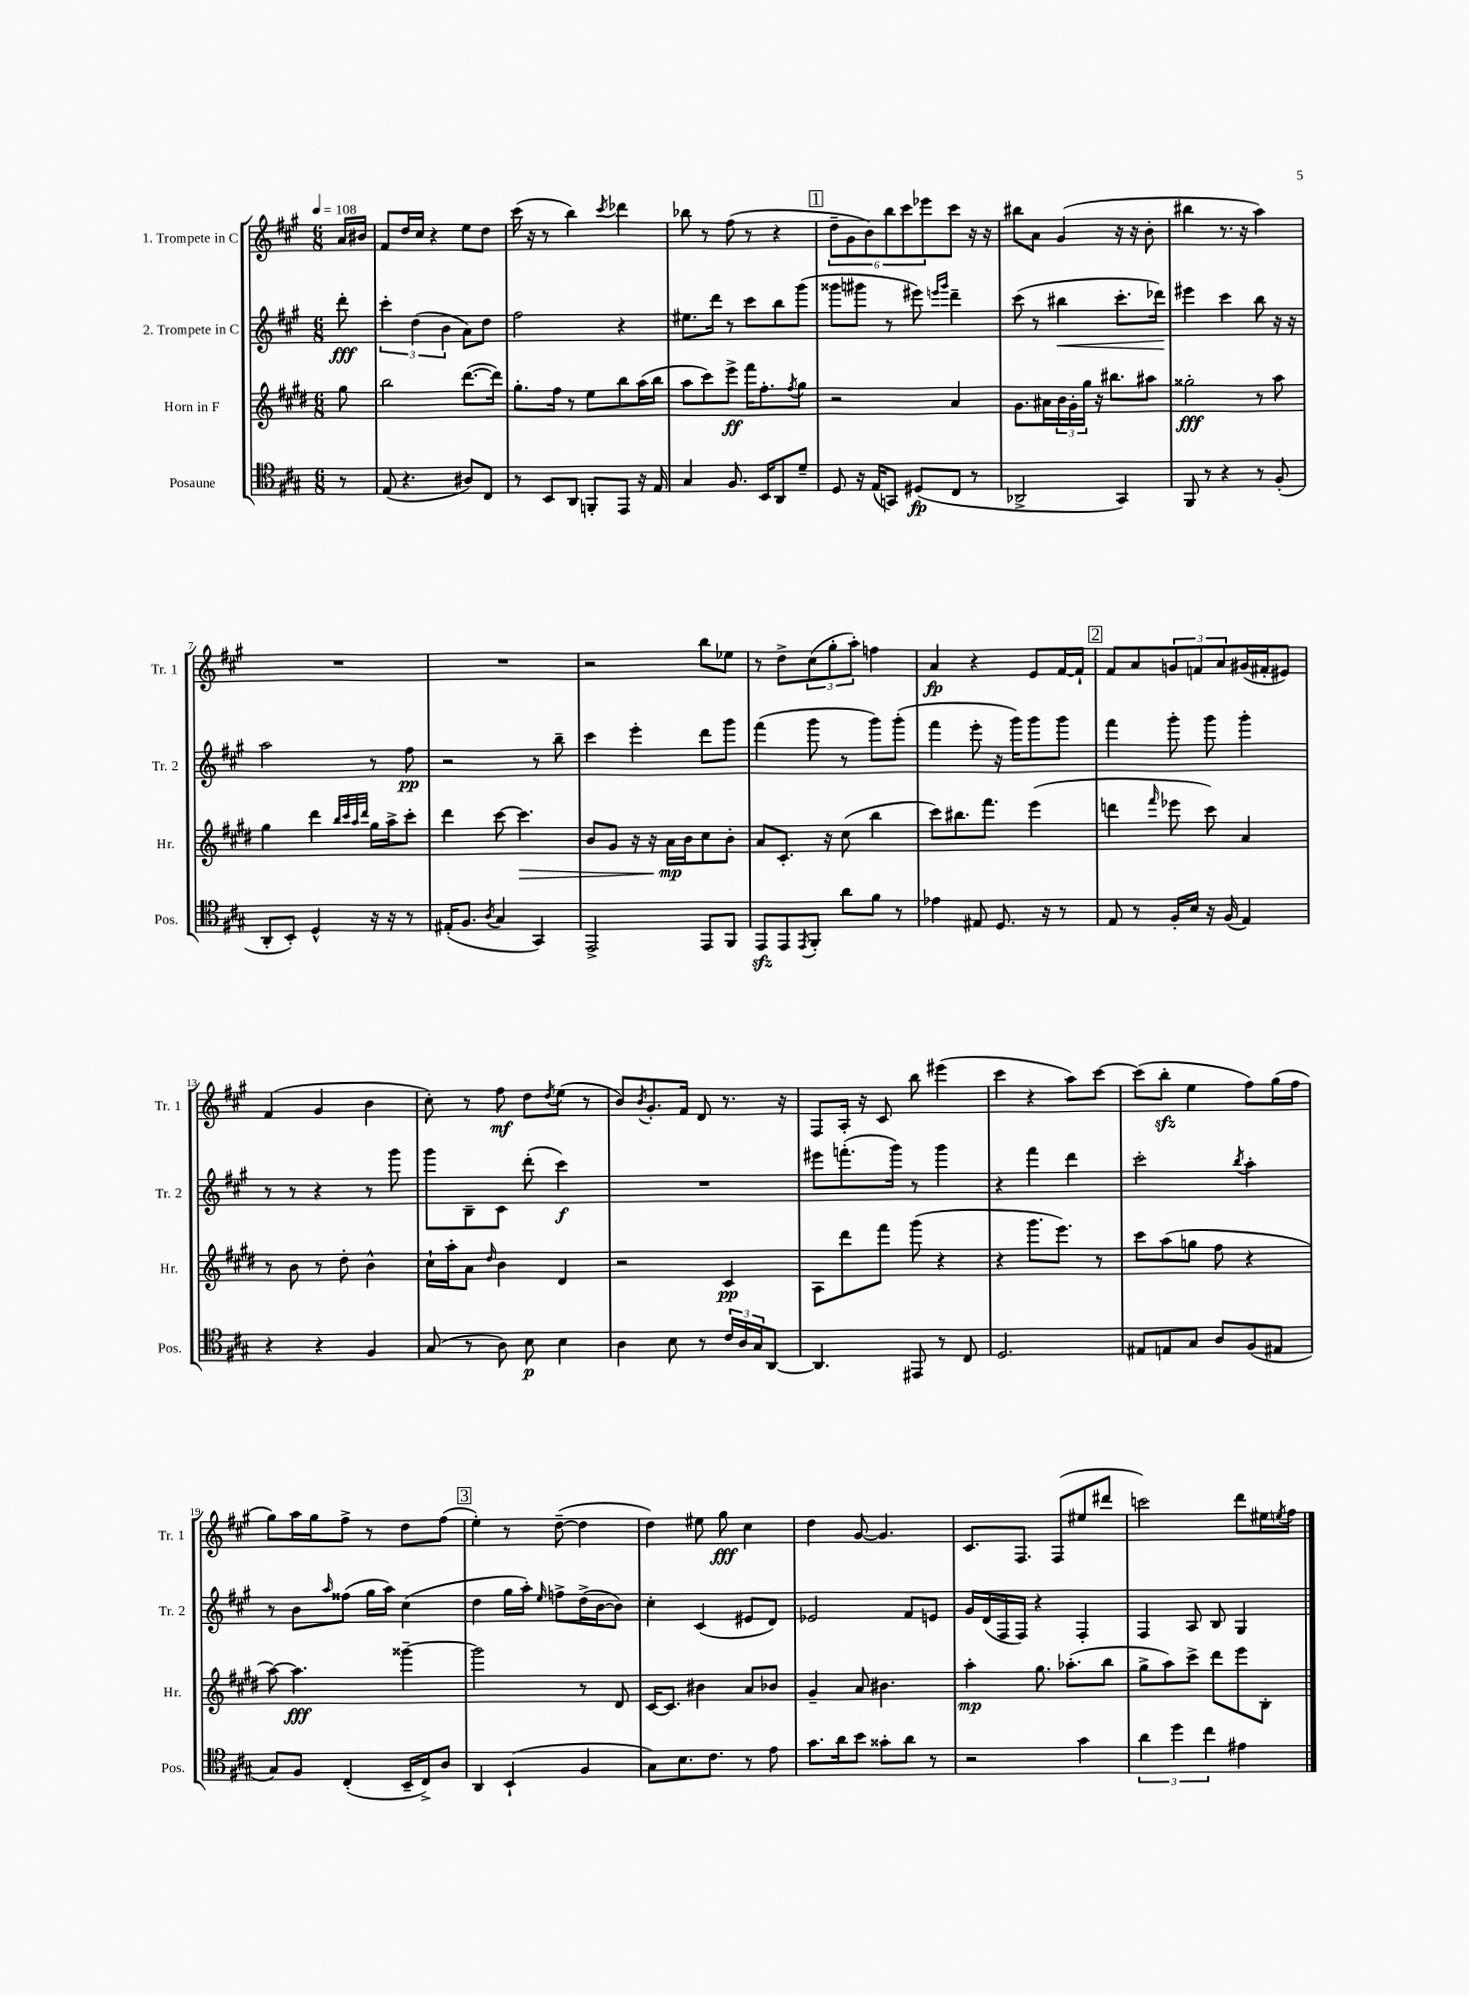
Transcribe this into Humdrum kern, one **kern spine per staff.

**kern	**dynam	**kern	**dynam	**kern	**dynam	**kern	**dynam
*part4	*part4	*part3	*part3	*part2	*part2	*part1	*part1
*staff4	*staff4	*staff3	*staff3	*staff2	*staff2	*staff1	*staff1
*I"Posaune	*	*I"Horn in F	*	*I"2. Trompete in C	*	*I"1. Trompete in C	*
*I'Pos.	*	*I'Hr.	*	*I'Tr. 2	*	*I'Tr. 1	*
*clefC4	*	*clefG2	*	*clefG2	*	*clefG2	*
*k[f#c#g#]	*	*k[f#c#g#d#]	*	*k[f#c#g#]	*	*k[f#c#g#]	*
*M6/8	*	*M6/8	*	*M6/8	*	*M6/8	*
*MM108	*	*MM108	*	*MM108	*	*MM108	*
=	=	=	=	=	=	=	=
8r	.	8gg#\	.	8ddd'\	fff	16a/LL	.
.	.	.	.	.	.	16b#X/JJ	.
=1	=1	=1	=1	=1	=1	=1	=1
(8E/	.	2bb\	.	6ccc#'\	.	8f#/L	.
4.r	.	.	.	.	.	16dd/L	.
.	.	.	.	(6dd\	.	.	.
.	.	.	.	.	.	16cc#/JJ	.
.	.	.	.	.	.	4r	.
.	.	.	.	6b\	.	.	.
8A#X/L)	.	([8.ddd#\L	.	8a\L)	.	8ee\L	.
8C#/J	.	.	.	8dd\J	.	8dd\J	.
.	.	16ddd#\Jk])	.	.	.	.	.
=2	=2	=2	=2	=2	=2	=2	=2
8r	.	8.gg#'\L	.	2ff#\	.	(16ccc#\	.
.	.	.	.	.	.	16r	.
8BB/L	.	.	.	.	.	8r	.
.	.	16ff#\Jk	.	.	.	.	.
8AA/J	.	8r	.	.	.	4bb\)	.
8FFn'/L	.	8ee\L	.	.	.	.	.
.	.	.	.	.	.	8qccc#/	.
8EE/J	.	8bb\	.	4r	.	4ddd-X\	.
16r	.	(16aa\L	.	.	.	.	.
16E/	.	16bb\JJ	.	.	.	.	.
=3	=3	=3	=3	=3	=3	=3	=3
4G#/	.	8aa\L	.	8.ee#X\L	.	8bb-X\	.
.	.	8ccc#\)	.	.	.	8r	.
.	.	.	.	16ddd\Jk	.	.	.
8.F#/	.	8eee^\J	ff	8r	.	(8ff#\	.
.	.	16fff#\KL	.	8ccc#\L	.	8r	.
16BB/KL	.	8.ff#'\	.	.	.	.	.
8AA/	.	.	.	8bb\	.	4r	.
.	.	8qff#/	.	.	.	.	.
8d~/J	.	8gg#\J	.	(8ggg#\J	.	.	.
!!LO:REH:place=s1:t=1
=4	=4	=4	=4	=4	=4	=4	=4
8D/	.	2r	.	8ggg##X\L	.	12dd~\L	.
.	.	.	.	.	.	12g#\	.
16r	.	.	.	8ggg#X\J	.	.	.
.	.	.	.	.	.	12b\)	.
(16E/KL	.	.	.	.	.	.	.
8GGn/J)	.	.	.	8r	.	12bb\	.
.	.	.	.	.	.	12ccc#\	.
(8D#X/L	fp	.	.	8eee#X\)	.	.	.
.	.	.	.	.	.	12eee-X\	.
.	.	.	.	16qqeeen/LL	.	.	.
.	.	.	.	16qqggg#/JJ	.	.	.
8C#/J	.	4a/	.	4ddd~\	.	8ccc#\J	.
8r	.	.	.	.	.	16r	.
.	.	.	.	.	.	16r	.
=5	=5	=5	=5	=5	=5	=5	=5
2AA-X^/	.	8.g#\L	.	(8ccc#\	.	8bb#X\L	.
.	.	.	.	8r	.	8a\J	.
.	.	16a#X\L	.	.	.	.	.
!	!	!	!	!	!LO:HP:b	!	!
.	.	24b\	.	4bb#X\	<	(4g#/	.
.	.	24g#'\	.	.	.	.	.
.	.	24gg#\JJ	.	.	.	.	.
.	.	16r	.	.	.	.	.
.	.	8.bb#X\L	.	.	.	.	.
4GG#/)	.	.	.	8.ccc#'\L	.	16r	.
.	.	.	.	.	.	16r	.
.	.	8aa#X\J	.	.	.	8b'\	.
.	.	.	.	16ddd-X\Jk)	.	.	.
.	.	.	.	.	[	.	.
=6	=6	=6	=6	=6	=6	=6	=6
8FF#/	.	2gg##X'\	fff	4eee#X\	.	4bb#X\	.
8r	.	.	.	.	.	.	.
4r	.	.	.	4ccc#\	.	8.r	.
.	.	.	.	.	.	16r	.
8r	.	8r	.	8bb\	.	4aa\)	.
(8F#'/	.	8aa\	.	16r	.	.	.
.	.	.	.	16r	.	.	.
!!LO:LB:g=z
=7	=7	=7	=7	=7	=7	=7	=7
8AA'/L	.	4gg#\	.	2aa\	.	2.r	.
8BB'/J)	.	.	.	.	.	.	.
4D^^/	.	4ddd#\	.	.	.	.	.
.	.	32qqbb/LLL	.	.	.	.	.
.	.	32qqccc#/	.	.	.	.	.
.	.	32qqaa/	.	.	.	.	.
.	.	32qqddd#/JJJ	.	.	.	.	.
16r	.	16gg#\LL	.	8r	.	.	.
16r	.	16aa^\J	.	.	.	.	.
8r	.	8ccc#'\J	.	8ff#\	pp	.	.
=8	=8	=8	=8	=8	=8	=8	=8
(16E#X'/KL	.	4ddd#\	.	2r	.	2.r	.
8.F#/J	.	.	.	.	.	.	.
8qA/	.	.	.	.	.	.	.
4G#/	.	[8ccc#\	.	.	.	.	.
!	!	!	!LO:HP:b	!	!	!	!
.	.	4.ccc#\]	>	.	.	.	.
4GG#/)	.	.	.	8r	.	.	.
.	.	.	.	8bb~\	.	.	.
=9	=9	=9	=9	=9	=9	=9	=9
2EE^/	.	8b/L	.	4ccc#\	.	2r	.
.	.	8g#/J	.	.	.	.	.
.	.	16r	.	4eee'\	.	.	.
.	.	16r	.	.	.	.	.
.	.	16a\LL	mp	.	.	.	.
.	.	16b\J	]	.	.	.	.
8EE/L	.	8cc#\	.	8ddd\L	.	8bb\L	.
8FF#/J	.	8b'\J	.	8ggg#\J	.	8ee-X\J	.
=10	=10	=10	=10	=10	=10	=10	=10
8EEzz/L	.	8a/L	.	(4fff#\	.	8r	.
8EE/	.	8.c#'/J	.	.	.	8dd^\L	.
8qEE/	.	.	.	.	.	.	.
8FF#'/J	.	.	.	8ggg#\	.	(12cc#\	.
.	.	16r	.	.	.	.	.
.	.	.	.	.	.	12gg#'\	.
8a\L	.	(8cc#\	.	8r	.	.	.
.	.	.	.	.	.	12aa'\J)	.
8f#\J	.	4bb\	.	8ggg#\L)	.	4ffn\	.
8r	.	.	.	(8ggg#'\J	.	.	.
=11	=11	=11	=11	=11	=11	=11	=11
4e-X\	.	8ccc#\L)	.	4fff#\	.	4a/	fp
.	.	8.bb#X\	.	.	.	.	.
8E#X/	.	.	.	8eee'\	.	4r	.
.	.	8.fff#\J	.	.	.	.	.
8.D/	.	.	.	16r	.	.	.
.	.	.	.	16ggg#\KL)	.	.	.
.	.	(4eee\	.	8ggg#\	.	8e/L	.
16r	.	.	.	.	.	.	.
8r	.	.	.	8ggg#\J	.	[16f#/L	.
.	.	.	.	.	.	16f#`/JJ]	.
!!LO:REH:place=s1:t=2
=12	=12	=12	=12	=12	=12	=12	=12
8E/	.	4dddn\	.	4fff#\	.	8f#/L	.
8r	.	.	.	.	.	8a/	.
.	.	16qqfff#/	.	.	.	.	.
16F#'/LL	.	8eee-X\	.	8ggg#'\	.	12gn/	.
16B/JJ	.	.	.	.	.	.	.
.	.	.	.	.	.	12fn/	.
16r	.	8ccc#\)	.	8ggg#\	.	.	.
.	.	.	.	.	.	12a/	.
(16F#/	.	.	.	.	.	.	.
4E/)	.	4a/	.	4ggg#'\	.	(16g#X/L	.
.	.	.	.	.	.	16f#X'/J	.
.	.	.	.	.	.	8e#X/J)	.
!!LO:LB:g=z
=13	=13	=13	=13	=13	=13	=13	=13
4r	.	8r	.	8r	.	(4f#/	.
.	.	8b\	.	8r	.	.	.
4r	.	8r	.	4r	.	4g#/	.
.	.	8dd#'\	.	.	.	.	.
4F#/	.	4b^^\	.	8r	.	4b\	.
.	.	.	.	8ggg#\	.	.	.
=14	=14	=14	=14	=14	=14	=14	=14
(8G#/	.	16cc#`\LL	.	8ggg#\L	.	8cc#'\)	.
.	.	16aa'\J	.	.	.	.	.
8r	.	8a\J	.	8B~\	.	8r	.
.	.	16qqdd#/	.	.	.	.	.
8A\)	.	4b\	.	8c#\J	.	8ff#\	mf
8B\	p	.	.	(8ddd'\	.	8dd\L	.
.	.	.	.	.	.	8qdd/	.
4B\	.	4d#/	.	4ccc#\)	f	(8ee\J	.
.	.	.	.	.	.	8r	.
=15	=15	=15	=15	=15	=15	=15	=15
4A\	.	2r	.	2.r	.	8b/L)	.
.	.	.	.	.	.	8qb/	.
.	.	.	.	.	.	8.g#'/	.
8B\	.	.	.	.	.	.	.
.	.	.	.	.	.	16f#/Jk	.
8r	.	.	.	.	.	8d/	.
24c#/LL	.	4c#/	pp	.	.	8.r	.
24A/	.	.	.	.	.	.	.
24G#/J	.	.	.	.	.	.	.
[8AA/J	.	.	.	.	.	.	.
.	.	.	.	.	.	16r	.
=16	=16	=16	=16	=16	=16	=16	=16
4.AA/]	.	8A\L	.	8eee#X\L	.	8F#/L	.
.	.	8ddd#\	.	(8.fffn'\	.	16A'/Jk	.
.	.	.	.	.	.	16r	.
.	.	8fff#\J	.	.	.	8c#/	.
.	.	.	.	16ggg#\Jk)	.	.	.
8EE#X/	.	(8ggg#\	.	8r	.	8bb\	.
8r	.	4r	.	4ggg#\	.	(4eee#X\	.
8C#/	.	.	.	.	.	.	.
=17	=17	=17	=17	=17	=17	=17	=17
2.D/	.	4r	.	4r	.	4ccc#\	.
.	.	8.ggg#\L	.	4fff#\	.	4r	.
.	.	8.eee\J)	.	.	.	.	.
.	.	.	.	4ddd\	.	8aa\L)	.
.	.	8r	.	.	.	[8ccc#\J	.
=18	=18	=18	=18	=18	=18	=18	=18
8E#X/L	.	8ccc#\L	.	2ccc#'\	.	(8ccc#\L]	.
8En/	.	(8aa\	.	.	.	8bbzz'\J	.
8G#/J	.	8ggn\J	.	.	.	4ee\	.
8A/L	.	8ff#\	.	.	.	.	.
.	.	.	.	8qbb/	.	.	.
(8F#/	.	4r	.	4aa'\	.	8ff#\L)	.
8E#X/J	.	.	.	.	.	(16gg#\L	.
.	.	.	.	.	.	16ff#\JJ	.
!!LO:LB:g=z
=19	=19	=19	=19	=19	=19	=19	=19
8G#/L)	.	[8aa\)	.	8r	.	8gg#\L)	.
8F#/J	.	4.aa\]	fff	8b\L	.	16aa\L	.
.	.	.	.	.	.	16gg#\J	.
.	.	.	.	16qqaa/	.	.	.
(4C#'/	.	.	.	(8ff##X\J	.	8ff#^\J	.
.	.	.	.	16gg#\LL	.	8r	.
.	.	.	.	16aa\JJ)	.	.	.
16BB~/LL	.	[4ggg##X~\	.	(4cc#\	.	8dd\L	.
16C#^/J)	.	.	.	.	.	.	.
8A/J	.	.	.	.	.	(8ff#\J	.
!!LO:REH:place=s1:t=3
=20	=20	=20	=20	=20	=20	=20	=20
4AA/	.	2ggg##\]	.	4dd\	.	4ee'\)	.
(4BB`/	.	.	.	16gg#\LL	.	8r	.
.	.	.	.	16aa'\JJ)	.	.	.
.	.	.	.	16qqee/	.	.	.
.	.	.	.	8ffn^\L	.	([8dd~\	.
4F#/	.	8r	.	(16dd^\L	.	4dd\]	.
.	.	.	.	[16b\J	.	.	.
.	.	8d#/	.	8b\J])	.	.	.
=21	=21	=21	=21	=21	=21	=21	=21
8G#\L)	.	[16c#/KL	.	4cc#'\	.	4dd\)	.
.	.	8.c#/J]	.	.	.	.	.
8.B\	.	.	.	.	.	.	.
.	.	4b#X\	.	(4c#/	.	8ee#X\	.
8.c#\J	.	.	.	.	.	.	.
.	.	.	.	.	.	8gg#\	fff
8r	.	8a/L	.	8e#X/L	.	4cc#\	.
8e\	.	8b-X/J	.	8d/J)	.	.	.
=22	=22	=22	=22	=22	=22	=22	=22
8.g#\L	.	4g#~/	.	2e-X/	.	4dd\	.
16a\k	.	.	.	.	.	.	.
8b\J	.	8a/	.	.	.	[8g#/	.
8g##X'\L	.	4.b#X\	.	.	.	4.g#/]	.
8a\J	.	.	.	8f#/L	.	.	.
8r	.	.	.	8en/J	.	.	.
=23	=23	=23	=23	=23	=23	=23	=23
2r	.	4aa'\	mp	16g#/LL	.	8.c#/L	.
.	.	.	.	(16d/	.	.	.
.	.	.	.	16F#/	.	.	.
.	.	.	.	16F#/JJ)	.	8.F#/J	.
.	.	8.gg#\	.	4r	.	.	.
.	.	.	.	.	.	(8F#/L	.
.	.	(8.aa-X'\L	.	.	.	.	.
4g#\	.	.	.	4F#'/	.	8ee#X/	.
.	.	8bb\J	.	.	.	8ddd#X/J	.
=24	=24	=24	=24	=24	=24	=24	=24
6a\	.	8gg#^\L	.	4F#/	.	2cccn\)	.
.	.	8aa\)	.	.	.	.	.
6dd\	.	.	.	.	.	.	.
.	.	8ccc#^\J	.	8A/	.	.	.
6cc#\	.	.	.	.	.	.	.
.	.	8ddd#\L	.	8B/	.	.	.
4e#X\	.	8eee\	.	4G#/	.	8ddd\L	.
.	.	8B'\J	.	.	.	16ee#X\L	.
.	.	.	.	.	.	8qeen/	.
.	.	.	.	.	.	16ff#\JJ	.
==	==	==	==	==	==	==	==
*-	*-	*-	*-	*-	*-	*-	*-
